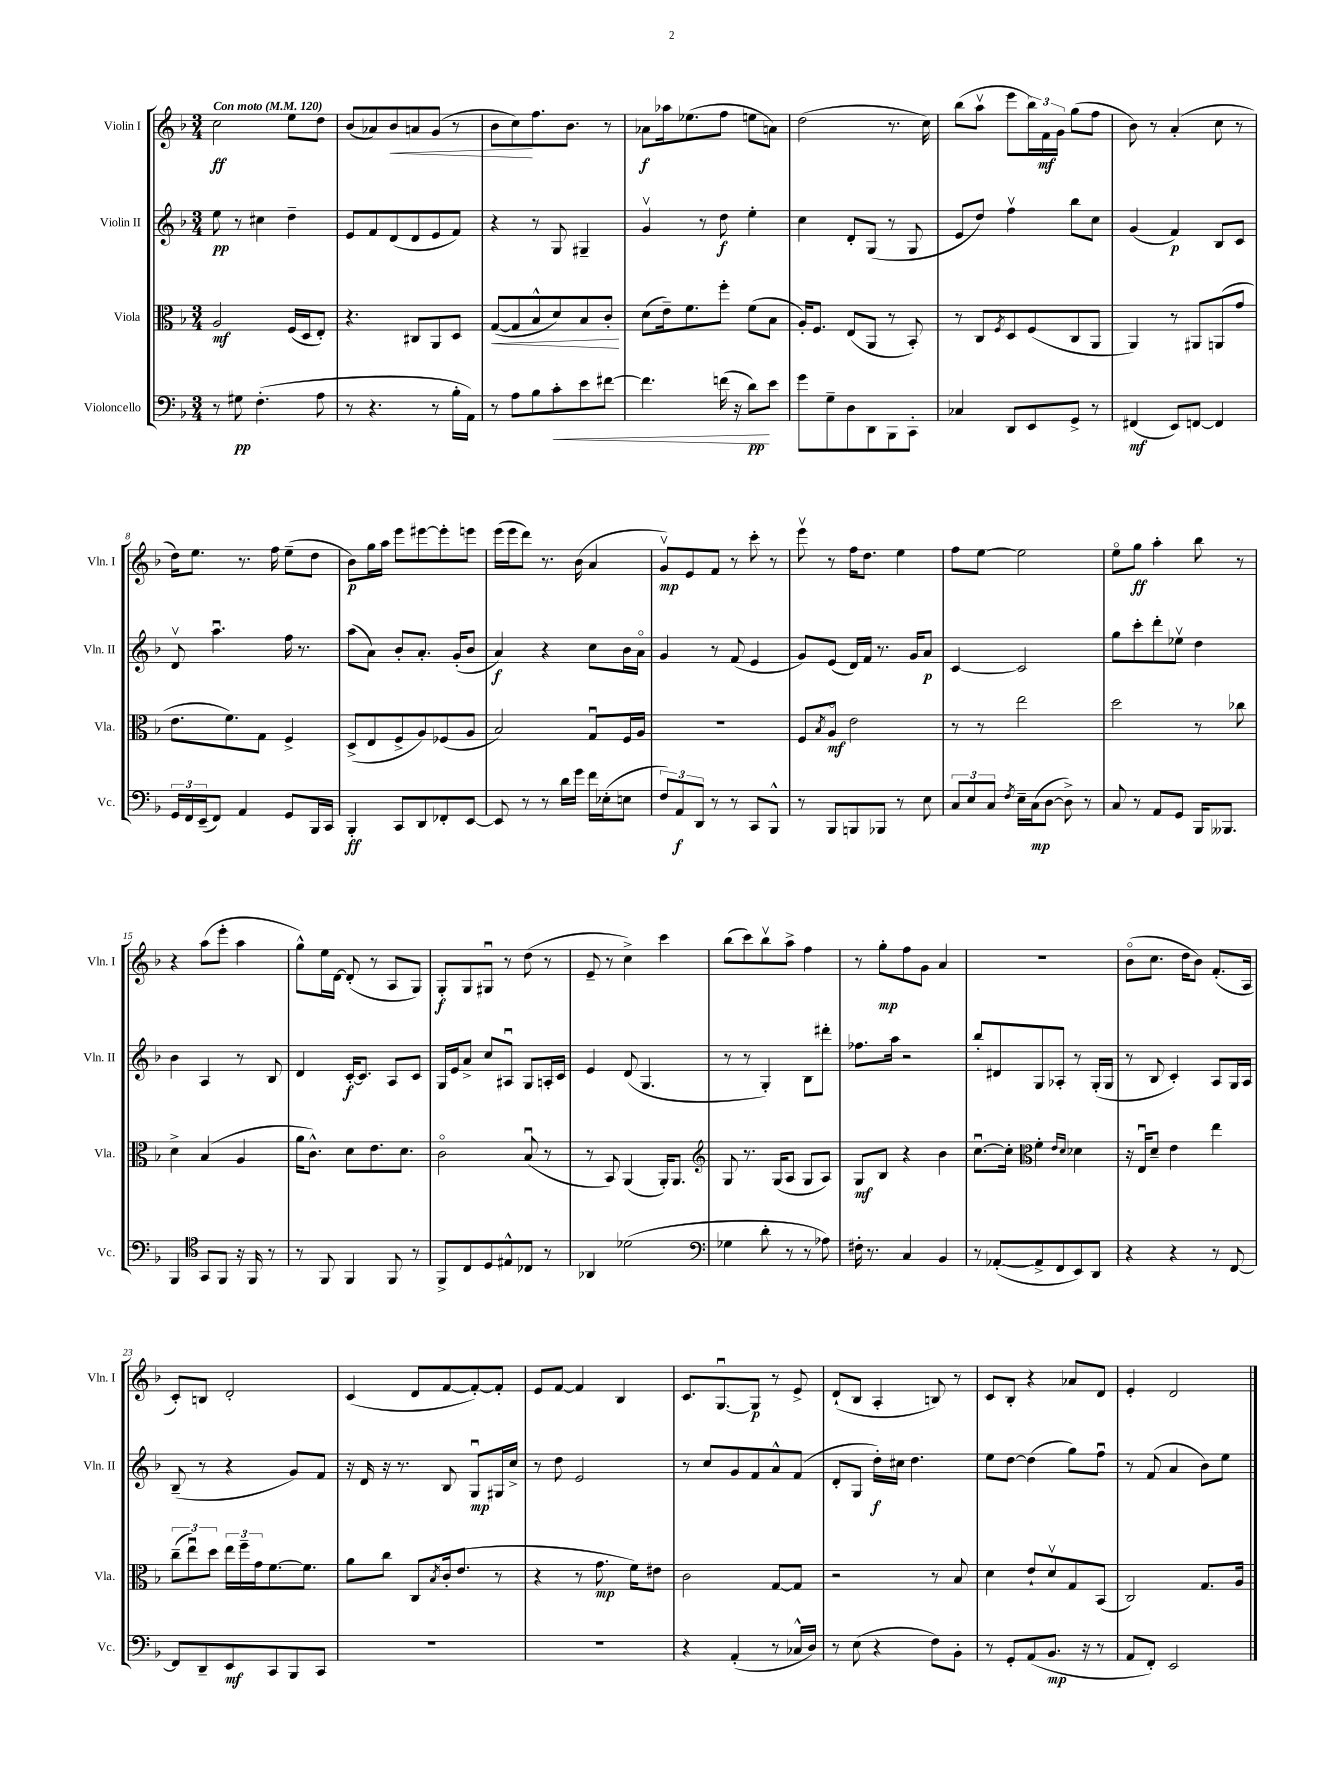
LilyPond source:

<<
\new StaffGroup <<
\new Staff = "s0" \with { instrumentName = "Violin I" shortInstrumentName = "Vln. I" } {
    \clef treble \key f \major \numericTimeSignature \time 3/4 \tempo "Con moto" 4 = 120
    c''2\ff e''8 d''8 |
    bes'8( aes'8) bes'8\< a'8 g'8( r8 |
    bes'8 c''8\!) f''8. bes'8. r8 |
    aes'8\f aes''16 ees''8.( f''8 e''8 a'8) |
    d''2( r8. c''16) |
    bes''8( a''8\upbow e'''8 \tuplet 3/2 { bes''16) f'16\mf g'16 } g''8( f''8 |
    bes'8) r8 a'4-.( c''8 r8 |
    d''16) e''8. r8. f''16 e''8--( d''8 |
    bes'8\p) g''16 a''16 e'''8 eis'''8~ eis'''8-. e'''8 |
    e'''16( e'''16 d'''8) r8. bes'16( a'4 |
    g'8\upbow\mp) e'8 f'8 r8 c'''8-. r8 |
    e'''8\upbow r8 f''16 d''8. e''4 |
    f''8 e''8~ e''2 |
    e''8\flageolet g''8\ff a''4-. bes''8 r8 |
    r4 a''8( e'''8-. a''4 |
    g''8-^) e''16 d'16~ d'8-.( r8 a8 g8) |
    g8-.\f g8 gis8\downbow r8 d''8( r8 |
    e'8-- r8 c''4->) c'''4 |
    bes''8( c'''8) bes''8\upbow a''8-> f''4 |
    r8 g''8-.\mp f''8 g'8 a'4 |
    r2. |
    bes'8\flageolet( c''8. d''16 bes'8) f'8.-.( a16 |
    c'8-.) b8 d'2-. |
    c'4( d'8 f'8~ f'8~-.) f'8-. |
    e'8 f'8~ f'4 bes4 |
    c'8. g8.~\downbow g8\p r8 e'8-> |
    d'8-!( bes8 a4-. b8) r8 |
    c'8 bes8-. r4 aes'8 d'8 |
    e'4-. d'2 \bar "|." |
}
\new Staff = "s1" \with { instrumentName = "Violin II" shortInstrumentName = "Vln. II" } {
    \clef treble \key f \major \numericTimeSignature \time 3/4
    e''8\pp r8 cis''4 d''4-- |
    e'8 f'8 d'8( d'8 e'8 f'8) |
    r4 r8 g8 gis4-- |
    g'4\upbow r8 d''8\f e''4-. |
    c''4 d'8-. g8( r8 g8 |
    e'8 d''8) f''4\upbow bes''8 c''8 |
    g'4( f'4\p) bes8 c'8 |
    d'8\upbow a''4.\downbow f''16 r8. |
    a''8( a'8) bes'8-. a'8.-. g'16-.( bes'8 |
    a'4\f) r4 c''8 bes'16 a'16\flageolet |
    g'4 r8 f'8( e'4 |
    g'8) e'8( d'16) f'16 r8. g'16 a'8\p |
    c'4~ c'2 |
    g''8 c'''8-. d'''8-. ees''8\upbow d''4 |
    bes'4 a4 r8 bes8 |
    d'4 c'16~-.\f c'8. a8 c'8 |
    g16 e'16 a'8-> c''8 ais8\downbow g8 a16-. c'16 |
    e'4 d'8( g4. |
    r8 r8 g4-.) bes8 dis'''8-. |
    fes''8. a''16 r2 |
    bes''8-. dis'8 g8 aes8-. r8 g16-.( g16 |
    r8 bes8 c'4-.) a8 g16 a16 |
    bes8--( r8 r4 g'8) f'8 |
    r16 d'16 r16 r8. bes8 g8\downbow\mp gis16 c''16-> |
    r8 d''8 e'2 |
    r8 c''8 g'8 f'8 a'8-^ f'8( |
    d'8-. g8 d''16-.\f) cis''16 d''4. |
    e''8 d''8~ d''4( g''8) f''8\downbow |
    r8 f'8( a'4 bes'8) e''8 \bar "|." |
}
\new Staff = "s2" \with { instrumentName = "Viola" shortInstrumentName = "Vla." } {
    \clef alto \key f \major \numericTimeSignature \time 3/4
    a2\mf f16( d16 e8-.) |
    r4. cis8 a,8 d8 |
    g8~\<( g8 bes8-^ d'8) bes8 c'8-.\! |
    d'8( e'16--) f'8. f''8-. f'8( bes8 |
    a16-.) f8. e8( a,8 r8 bes,8-.) |
    r8 c8 \acciaccatura { f8 } d8 f8( c8 a,8 |
    a,4) r8 ais,8 a,8( g'8 |
    e'8. f'8.) g8 f4-> |
    d8->( e8 f8-> a8) fes8( a8 |
    bes2) g8\downbow f16 a16 |
    R2. |
    f8 \acciaccatura { bes8 } a8\flageolet\mf e'2 |
    r8 r8 e''2 |
    d''2 r8 ces''8 |
    d'4-> bes4( a4 |
    a'16 c'8.-^) d'8 e'8. d'8. |
    c'2\flageolet bes8\downbow( r8 |
    r8 bes,8) a,4( a,16-.) a,8. |
    \clef treble g8 r8. g16( a8 g8 a8) |
    g8\mf bes8 r4 bes'4 |
    c''8.~\downbow c''16-. \clef alto f'4-. \grace { e'16 d'16 } des'4 |
    r16 e16\downbow d'8-- e'4 e''4 |
    \tuplet 3/2 { c''8--( e''8\downbow) d''8 } \tuplet 3/2 { e''16 f''16-- g'16 } f'8.~ f'8. |
    a'8 c''8 c8 \acciaccatura { bes8 } c'16-.( e'8. r8 |
    r4 r8 g'8.\mp f'16) eis'8 |
    c'2 g8~ g8 |
    r2 r8 bes8 |
    d'4 e'8-! d'8\upbow g8 bes,8( |
    c2) g8. a16 \bar "|." |
}
\new Staff = "s3" \with { instrumentName = "Violoncello" shortInstrumentName = "Vc." } {
    \clef bass \key f \major \numericTimeSignature \time 3/4
    r8 gis8\pp f4.-.( a8 |
    r8 r4. r8 bes16-. a,16) |
    r8 a8 bes8 c'8-.\< e'8 fis'8~ |
    fis'4. f'16( r16 d'8\pp\!) e'8 |
    g'8 g8-- d8 d,8 bes,,8 c,8-. |
    ces4 d,8 e,8 g,8-> r8 |
    fis,4\mf( e,8) f,8~ f,4 |
    \tuplet 3/2 { g,16 f,16 e,16--( } f,8) a,4 g,8 bes,,16 c,16 |
    bes,,4-.\ff c,8 d,8 fes,8-. e,8~ |
    e,8 r8 r8 d'16 g'16 f'16 ees16-.( e8 |
    \tuplet 3/2 { f8) a,8\f d,8 } r8 r8 c,8 bes,,8-^ |
    r8 bes,,8 b,,8 bes,,8 r8 e8 |
    \tuplet 3/2 { c8 e8 c8 } \acciaccatura { f8 } e16-- c16\mp( d8~ d8->) r8 |
    c8 r8 a,8 g,8 bes,,16 beses,,8. |
    bes,,4 \clef tenor g,8 f,8 r16 f,16 r8 |
    r8 f,8 f,4 f,8 r8 |
    f,8-> c8 d8 eis8-^ ces8 r8 |
    aes,4 des'2( |
    \clef bass ges4 d'8-. r8 r8 aes8) |
    fis16-. r8. c4 bes,4 |
    r8 aes,8~-.( aes,8-> f,8 e,8) d,8 |
    r4 r4 r8 f,8~ |
    f,8 d,8-- e,8\mf c,8 bes,,8 c,8 |
    R2. |
    R2. |
    r4 a,4-.( r8 ces16-^ d16) |
    r8 e8( r4 f8) bes,8-. |
    r8 g,8-. a,8( bes,8.\mp r16 r8 |
    a,8 f,8-.) e,2 \bar "|." |
}
>>
>>
